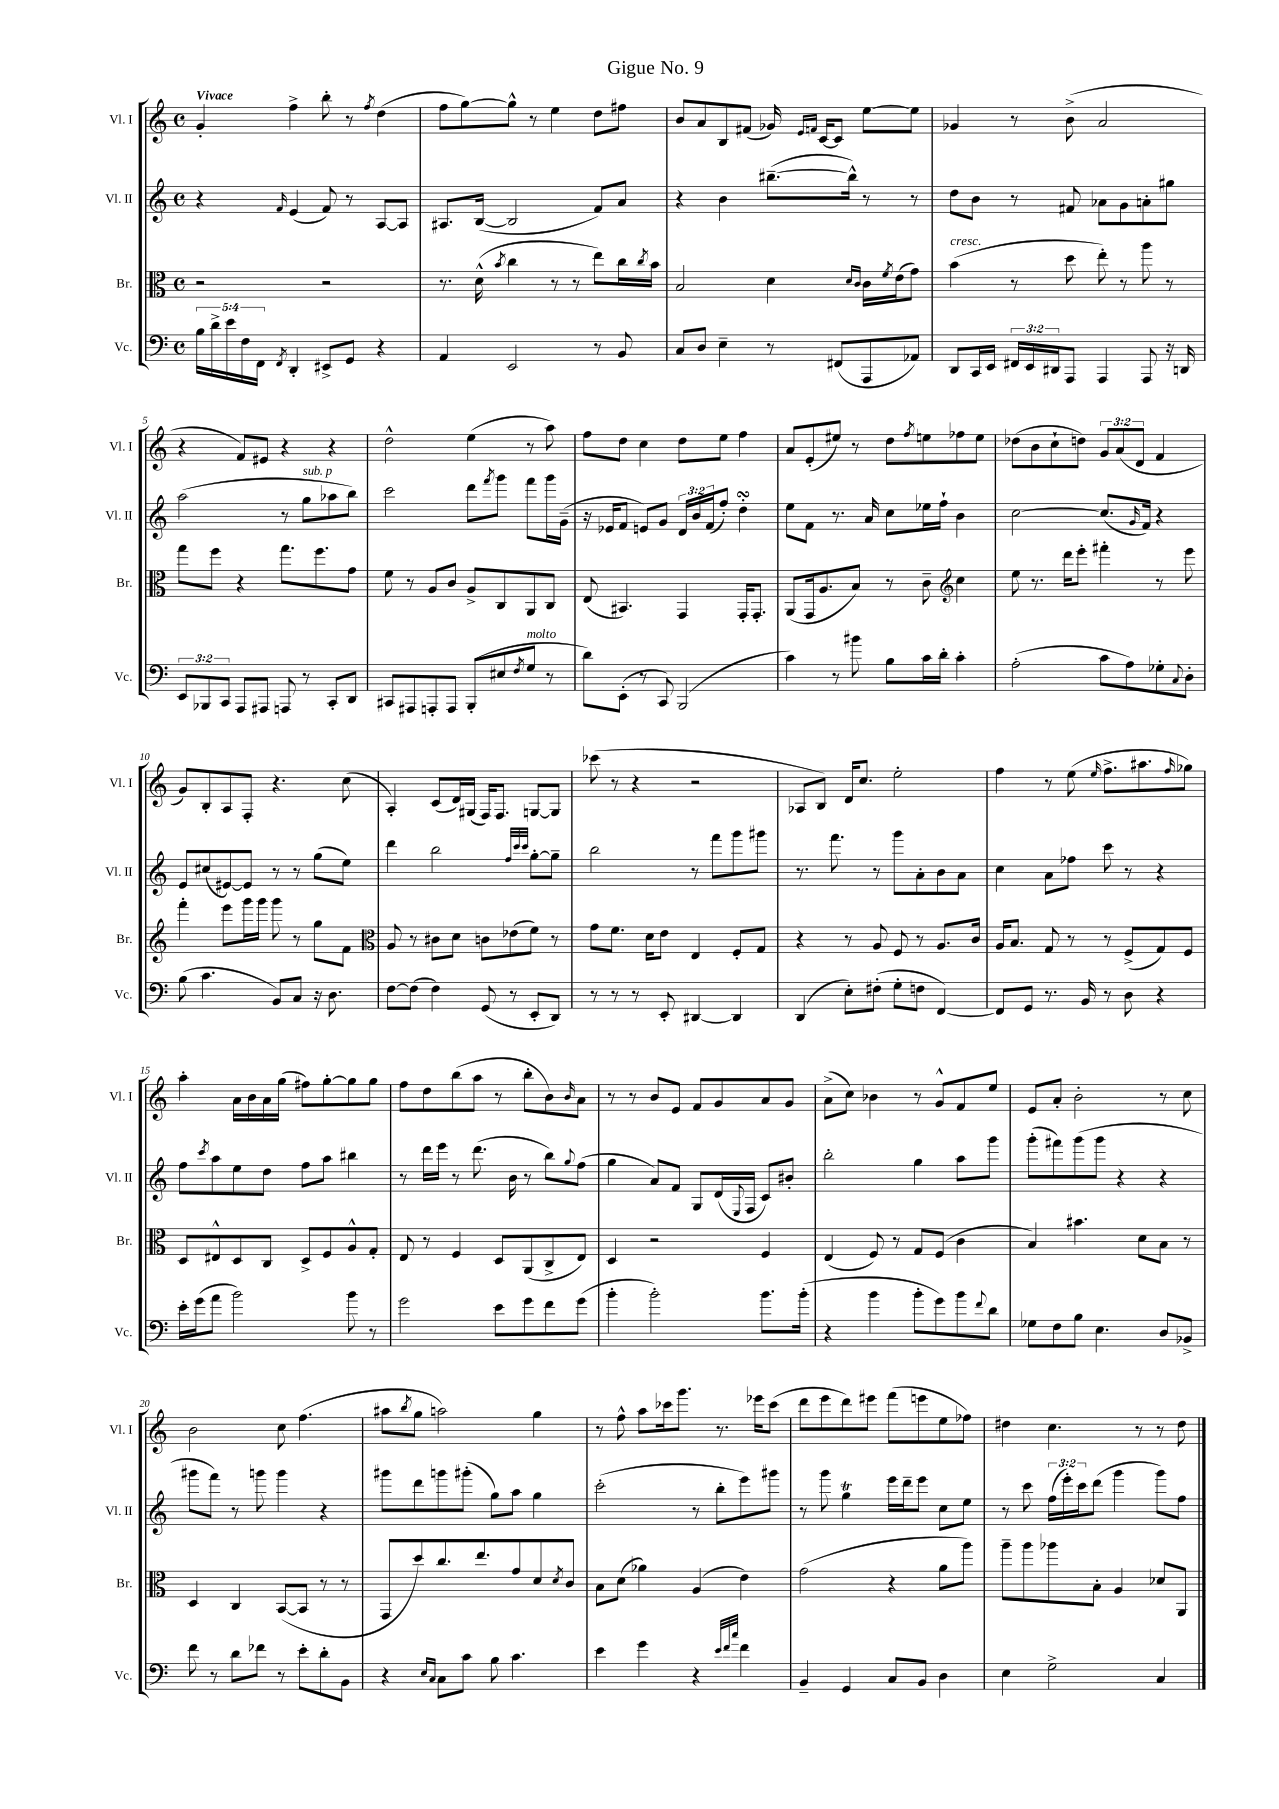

**kern	**kern	**kern	**kern
*staff4	*staff3	*staff2	*staff1
*clefF4	*clefC3	*clefG2	*clefG2
*k[]	*k[]	*k[]	*k[]
*M4/4	*M4/4	*M4/4	*M4/4
*met(c)	*met(c)	*met(c)	*met(c)
20B	2r	4r	4g'
20d^	.	.	.
20e	.	.	.
20F	.	.	.
20FF	.	.	.
8qFF	.	16qqf	.
4DD'	.	(4e	4ff^
8EE#^	2r	8f)	8bb'
8GG	.	8r	8r
.	.	.	8qff
4r	.	[8A	(4dd
.	.	8A]	.
=	=	=	=
4AA	8.r	8.A#	8ff
.	.	.	[8gg)
.	(16d^^	([16B	.
.	8qb	.	.
2EE	4cc	2B]	8gg^^]
.	.	.	8r
.	8r	.	4ee
.	8r	.	.
8r	8ee)	8f)	8dd
8BB	16cc	8a	8ff#
.	8qcc	.	.
.	16b	.	.
=	=	=	=
8C	2B	4r	8b
8D	.	.	8a
4E~	.	4b	8B
.	.	.	(8f#
8r	4d	([8.bb#~	16g-)
.	.	.	16qqe
.	.	.	16qqf
.	.	.	[16c
(8FF#	.	.	8c]
.	.	16bb#^^])	.
.	16qqd	.	.
.	16qqc	.	.
8AAA	16c	8r	[8ee
.	8qf	.	.
.	(16e	.	.
8AA-)	8g)	8r	8ee]
=	=	=	=
8DD	(4b	8dd	4g-
16CC	.	8b	.
16EE	.	.	.
24FF#	8r	8r	8r
24EE	.	.	.
24DD#	.	.	.
8AAA	8dd	8f#	(8b^
4AAA	8ee')	8a-	2a
.	8r	8g	.
8AAA	8aa	8a'	.
16r	8r	8gg#	.
16DD	.	.	.
=	=	=	=
12EE	8gg	(2aa	4r
12BBB-	.	.	.
.	8ff	.	.
12CC	.	.	.
8AAA	4r	.	8f)
8AAA#	.	.	8e#
8AAA	8.gg	8r	4r
8r	.	8gg	.
.	8.ff	.	.
8CC'	.	8aa-	4r
8DD	8g	8bb)	.
=	=	=	=
8CC#	8f	2ccc	2dd^^
8AAA#	8r	.	.
8AAA'	8A	.	.
8AAA	8c	.	.
(8BBB'	8A^	8ddd	(4ee
.	.	8qfff	.
8E#	8C	8ggg	.
8qF	.	.	.
8G	8AA	8fff	8r
8r	8C	16ggg	8aa)
.	.	(16g~	.
=	=	=	=
8d)	(8E	16r	8ff
.	.	16e-	.
(8EE'	4.BB#)	8f	8dd
8r	.	8e)	4cc
8CC)	.	8g	.
(2BBB	4GG	24d	8dd
.	.	24b	.
.	.	(24f	.
.	.	8ff')	8ee
.	16GG'	4dd'	4ff
.	8.GG'	.	.
=	=	=	=
4c)	(8AA	8ee	8a
.	16GG	8f	(8e'
.	8.A	.	.
8r	.	8.r	8ee#)
8b#	8B)	.	8r
.	.	16a	.
8B	8r	8cc	8dd
.	.	.	8qff
16c	8c~	16ee-	8ee
16d'	.	16ff`	.
*	*clefG2	*	*
4c'	4cc	4b	8ff-
.	.	.	8ee
=	=	=	=
(2A'	8ee	[2cc	(8dd-
.	8.r	.	8b
.	.	.	8cc`
.	16ddd	.	.
.	8eee'	.	8dd)
8c	4fff#'	(8.cc]	12g
.	.	.	(12a
8A)	.	.	.
.	.	.	12d
.	.	16qqg	.
.	.	16f)	.
8G-'	8r	4r	4f
8qqC	.	.	.
8D'	8eee	.	.
=	=	=	=
(8B	4fff'	8e	8g)
4.c	.	(8cc#	8B'
.	8eee	[8e#)	8A
.	16ggg	8e#]	8F'
.	16ggg	.	.
8BB)	8ggg	8r	4.r
8C	8r	8r	.
16r	8gg	(8gg	.
8.D	.	.	.
.	8f	8ee)	(8cc
=	=	=	=
*	*clefC3	*	*
[8F	8A	4ddd	4A')
(8F]	8r	.	.
4F)	8c#	2bb	(8c
.	8d	.	16d)
.	.	.	(16G#
(8GG	8c	.	16F)
.	.	.	8.F
8r	(8e-	.	.
.	.	32qqff	.
.	.	32qqccc	.
.	.	32qqccc	.
8EE'	8f)	[8gg'	[8G
8DD)	8r	8gg~]	8G]
=	=	=	=
8r	8g	2bb	(8ccc-
8r	8.f	.	8r
8r	.	.	4r
.	16d	.	.
8EE'	8e	.	.
[4DD#	4E	8r	2r
.	.	8fff	.
4DD#]	8F'	8ggg	.
.	8G	8ggg#	.
=	=	=	=
(4DD	4r	8.r	8A-
.	.	.	8B)
.	.	8.fff	.
8E')	8r	.	16d
.	.	.	8.cc
(8F#'	8A	8r	.
8G'	8F	8ggg	2ee'
8F	8r	8a'	.
[4FF)	8.A	8b	.
.	.	8a	.
.	16c	.	.
=	=	=	=
8FF]	16A	4cc	4ff
.	8.B	.	.
8GG	.	.	.
8.r	8G	8a	8r
.	8r	8ff-	(8ee
16BB	.	.	.
.	.	.	16qqee
8r	8r	8ccc	8.ff^
8D	(8F^	8r	.
.	.	.	8.aa#
4r	8G)	4r	.
.	.	.	16qqff
.	8F	.	8gg-)
=	=	=	=
16e'	8D	8ff	4aa'
(16g	.	.	.
.	.	8qccc	.
8a	8E#^^	8aa	.
2b)	8D	8ee	16a
.	.	.	16b
.	8C	8dd	16a
.	.	.	(16gg
.	8D^	8ff	8ff#)
.	8F	8aa	[8gg'
8b	8A^^	4bb#	8gg]
8r	8G'	.	8gg
=	=	=	=
2g	8E	8r	8ff
.	8r	16ddd	8dd
.	.	16eee	.
.	4F	8r	(8bb
.	.	(8.ddd	8aa
8e	8D	.	8r
.	.	16b	.
8g	(8AA	8r	8bb'
8f	8C^	8bb)	8b)
.	.	8qqgg	16qqb
(8g	8E)	(8ff	8a
=	=	=	=
4b'	4D	4gg	8r
.	.	.	8r
2b')	2r	8a)	8b
.	.	8f	8e
.	.	8G	8f
.	.	(16d	8g
.	.	8qqE	.
.	.	16F	.
8.b	4F	8c)	8a
.	.	8b#'	8g
(16b'	.	.	.
=	=	=	=
4r	(4E	2bb'	(8a^
.	.	.	8cc)
4b	8F)	.	4b-
.	8r	.	.
8b'	8G	4gg	8r
8g)	(8F	.	8g^^
8b	4c	8aa	8f
8qqf	.	.	.
8d	.	8ggg	8ee
=	=	=	=
8G-	4B)	(8ggg'	8e
8F	.	8fff#)	8a'
8B	4.b#	(8ggg	2b'
4.E	.	8ggg	.
.	.	4r	.
.	8d	.	.
8D	8B	4r	8r
8BB-^	8r	.	8cc
=	=	=	=
8f	4D	8ggg#	2b
8r	.	8fff)	.
8d	4C	8r	.
8f-	.	8ggg	.
8r	([8BB	4ggg	8cc
8e'	8BB]	.	(4.ff
8d'	8r	4r	.
8BB	8r	.	.
=	=	=	=
4r	8GG	8ggg#	8aa#
.	.	.	8qbb
.	8dd)	8ddd	8gg
16qqE	.	.	.
16qqC	.	.	.
8C	8.cc	8ggg	2aa)
8c	.	(8ggg#'	.
.	8.ee	.	.
8B	.	8gg)	.
4.c	8g	8aa	.
.	8d	4gg	4gg
.	8qd	.	.
.	8c	.	.
=	=	=	=
4e	8B	(2ccc'	8r
.	(8d	.	8ff^^
4g	4a-)	.	8aa
.	.	.	16ccc-
.	.	.	8.ggg
4r	(4A	8r	.
.	.	8bb'	8.r
32qqe	.	.	.
32qqf	.	.	.
32qqcc	.	.	.
4f	4e)	8eee)	.
.	.	.	16eee-
.	.	8ggg#	(8ccc-
=	=	=	=
4BB~	(2g	8r	8ddd
.	.	8ggg	8eee
4GG	.	4gg	8ddd)
.	.	.	8eee#
8C	4r	16eee	(8fff
.	.	16ddd~	.
8BB	.	8eee	8eee
4D	8a	8cc	8ee
.	8aa)	8ee	8ff-)
=	=	=	=
4E	8aa~	8r	4dd#
.	8aa	8ccc	.
2G^	8aa-	(24ff	4.cc
.	.	24eee')	.
.	.	24ccc	.
.	8B'	(8ddd	.
.	4A	4ggg	.
.	.	.	8r
4C	8d-	8ggg)	8r
.	8AA	8ff	8dd#
==	==	==	==
*-	*-	*-	*-
